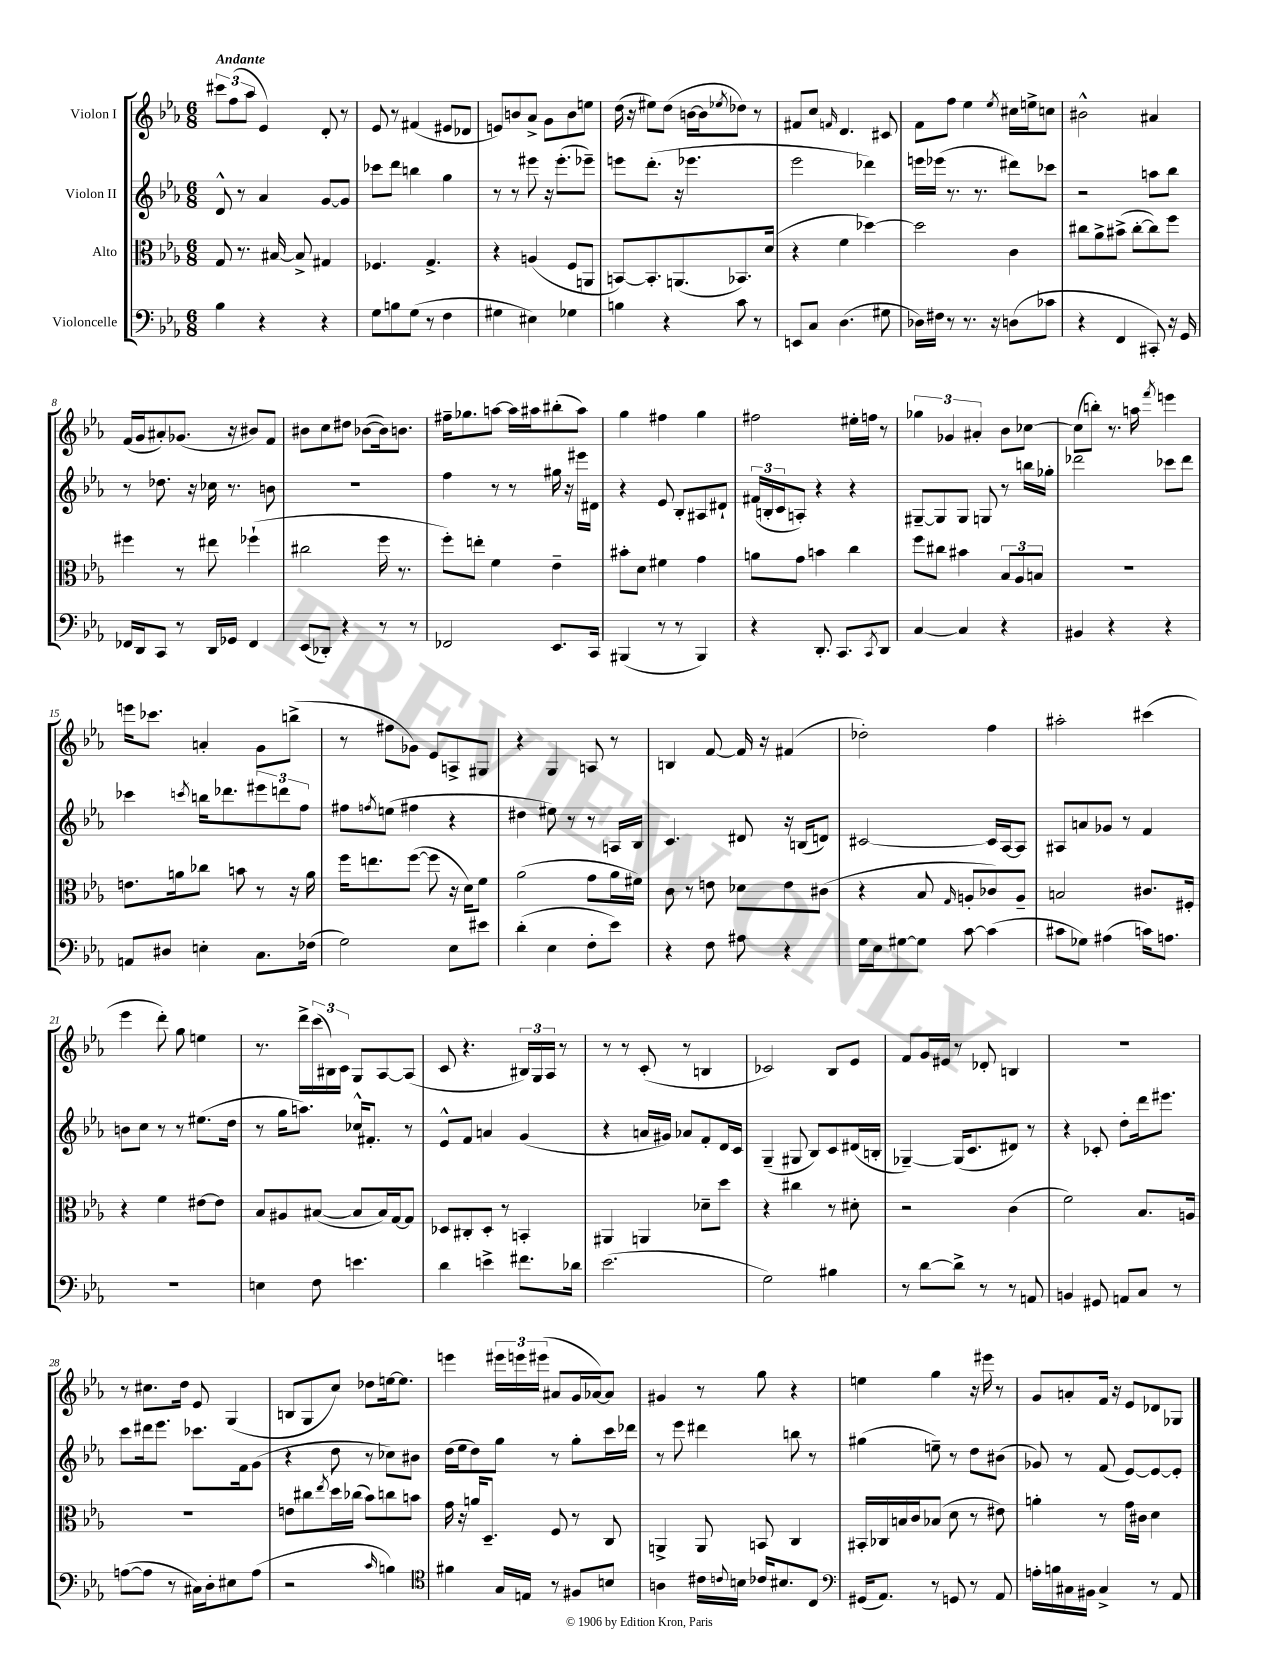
<<
\new StaffGroup <<
\new Staff = "s0" \with { instrumentName = "Violon I" } {
    \clef treble \key ees \major \numericTimeSignature \time 6/8 \tempo "Andante"
    \tuplet 3/2 { cis'''8 f''8( aes''8 } ees'4) d'8-. r8 |
    ees'8 r8 fis'4( eis'8 des'8 |
    e'8) b'8 aes'8-> g'8 b'8 e''8 |
    d''16( r16 eis''8) d''8( b'16~ b'16 \acciaccatura { ees''8 } des''8) r8 |
    fis'8 c''8 \grace { f'16 } d'4. cis'8 |
    f'8 f''8 ees''4 \acciaccatura { ees''8 } cis''16 e''16-> c''8 |
    bis'2-^ ais'4 |
    f'16( g'16 ais'8-.) ges'8.( r16 bis'8) f'8 |
    bis'8 c''8 dis''8 bes'8~( bes'16) b'8. |
    fis''16-- ges''8. a''8~ a''16 ais''16 bis''8-.( ais''8) |
    g''4 fis''4 g''4 |
    fis''2 eis''16-. f''16 r8 |
    \tuplet 3/2 { ges''4 ges'4 ais'4-. } bes'8 ces''8~ |
    ces''8( b''8-.) r8. a''16 \acciaccatura { f'''8 } e'''4 |
    e'''16 ces'''8. a'4-. g'8 b''8->( |
    r8 fis''8 ges'8) ees'8 a8-> gis8 |
    r4 g4 a8 r8 |
    b4 f'8~ f'16 r16 fis'4( |
    des''2-.) f''4 |
    ais''2-. cis'''4( |
    ees'''4 d'''8-.) g''8 e''4 |
    r8. d'''16-> \tuplet 3/2 { c'''16( bis16) c'16 } g8 aes8~ aes8( |
    c'8 r4. \tuplet 3/2 { bis16) g16 aes16 } r8 |
    r8 r8 c'8-.( r8 b4 |
    ces'2) bes8 ees'8 |
    f'8 g'16 eis'16 r8 des'8-. b4 |
    R2. |
    r8 cis''8. d''16 ees'8 g4( |
    b8 g8 c''8) des''8 e''16~ e''8. |
    e'''4 \tuplet 3/2 { eis'''16 e'''16 eis'''16( } ais'8 g'16 aes'16~) aes'8 |
    gis'4 r8 g''8 r4 |
    e''4 g''4 r16 eis'''16 r8 |
    g'8 a'8-. f'16 r16 ees'8 des'8 ges8 \bar "|." |
}
\new Staff = "s1" \with { instrumentName = "Violon II" } {
    \clef treble \key ees \major \numericTimeSignature \time 6/8
    d'8-^ r8 aes'4 g'8~ g'8 |
    ces'''8 d'''8 b''4 g''4 |
    r8 r8 eis'''8 r16 eis'''8.-.( ees'''8--) |
    e'''8 d'''8.-.( r16 ees'''4. |
    ees'''2 des'''4) |
    e'''16 ees'''16( r8. r8. dis'''8) ces'''8 |
    r2 a''8 bes''8 |
    r8 des''8. r16 ces''16 r8. b'8 |
    R2. |
    f''4 r8 r8 gis''16 r16 eis'''16 dis'16 |
    r4 ees'8 bes8-. ais8 dis'8-! |
    \tuplet 3/2 { fis'16( b16-. c'16 } a8-.) r4 r4 |
    gis8~-- gis8 gis8 g8 r8 b''16 ges''16-. |
    des'''2 ces'''8 des'''8 |
    ces'''4 \acciaccatura { c'''8 } b''16 des'''8. \tuplet 3/2 { eis'''8 d'''8 f''8 } |
    fis''8 \acciaccatura { f''8 } e''8( fis''4 r4 |
    dis''4 eis''8) r8 r8 a16 bes16 |
    c'4. dis'8 r16 b16( d'8) |
    cis'2~ cis'16 aes16~ aes8 |
    ais8 a'8 ges'8 r8 f'4 |
    b'8 c''8 r8 r8 eis''8.( d''16 |
    r8 g''16 a''8.) ces''16-^ fis'8.-. r8 |
    ees'8-^ f'8 a'4 g'4( |
    r4 a'16 gis'16) aes'8 f'8-. d'16 c'16 |
    g4--( gis8 bes8) c'8 dis'16( b16-. |
    ges4~--) ges16( c'8. dis'8) r8 |
    r4 ces'8-. d''8-. d'''16 eis'''8. |
    c'''8 dis'''16 ees'''8. ces'''8. f'16 g'8( |
    r4 d''8 r8 ces''8) bis'8 |
    d''16( ees''16 d''8) g''8 r8 g''8-. c'''16 des'''16 |
    r8 ees'''8 dis'''4 b''8 r8 |
    gis''4( e''8--) r8 d''8 bis'8( |
    ges'8) r8 f'8( ees'8~) ees'8~ ees'8-. \bar "|." |
}
\new Staff = "s2" \with { instrumentName = "Alto" } {
    \clef alto \key ees \major \numericTimeSignature \time 6/8
    g8 r8. bis16~ bis8-> gis4 |
    fes4. g4.-> |
    r4 a4( f8 a,8 |
    b,8~) b,8.-. a,8.( bes,8.) d'16( |
    r4 f'4 des''4~) |
    des''2 c'4 |
    cis''8 aes'8-> bis'8->( cis''8~-. cis''8) f''8 |
    fis''4 r8 eis''8 fes''4-!( |
    cis''2 f''16 r8. |
    f''8-.) e''8-. f'4 ees'4-- |
    bis'8-. d'8 fis'4 g'4 |
    a'8 g'8 b'4 c''4 |
    f''8 cis''8 bis'4 \tuplet 3/2 { bes8 aes8 b8 } |
    R2. |
    e'8. a'16 ces''8 b'8 r8 r16 a'16 |
    f''16 e''8. f''8~( f''8 r16 d'16) f'8 |
    aes'2( g'8 aes'16 fis'16) |
    c'8 r8 e'8 des'8 e'8 cis'8( |
    r4 bes8 \grace { g16 } a8-. ces'8) a8-- |
    b2 cis'8. fis16-. |
    r4 f'4 eis'8~ eis'8 |
    bes8 ais8 bis8~( bis8 bis16) g16~ g8 |
    des8 cis8-. des8-. r8 b,4-. |
    ais,4 a,4 des'8-- d''8 |
    r4 cis''4 r8 dis'8-. |
    r2 c'4( |
    f'2) bes8. a16 |
    R2. |
    e'8 cis''8 \acciaccatura { ees''8 } d''16 ces''16( bes'8) c''8 b'8 |
    g'16 r16 a'16 d8.-- f8 r8 c8 |
    a,4-> a,8 b,8 c4 |
    bis,16-. ces16 b16 c'16 bes8( d'8 r8 eis'8) |
    a'4-. r8 g'16 cis'16 d'4 \bar "|." |
}
\new Staff = "s3" \with { instrumentName = "Violoncelle" } {
    \clef bass \key ees \major \numericTimeSignature \time 6/8
    bes4 r4 r4 |
    g8 b8 g8( r8 f4 |
    gis4 eis4) ges4 |
    b4 r4 c'8 r8 |
    e,8 c8 d4.( gis8 |
    des16) fis16 r8 r8. r16 d8( ces'8 |
    r4 f,4 cis,8-.) r16 g,16 |
    fes,16 d,16 c,8 r8 d,16 ges,16 fes,4 |
    ees,8( des,8-.) r4 r8 r8 |
    fes,2 ees,8. c,16 |
    bis,,4( r8 r8 bis,,4) |
    r4 d,8.-. c,8. \acciaccatura { c,8 } d,8 |
    c4~ c4 r4 |
    bis,4 r4 r4 |
    a,8 dis8 e4-. c8. fes16( |
    g2) ees8 eis'8 |
    d'4-.( ees4 f8-. ees'8) |
    r4 f8 ais8 r4 |
    g16 ees16 gis8~ gis8 c'8~ c'4( |
    cis'8 ges8) ais4( c'16) a8. |
    r2. |
    e4 f8 e'4. |
    d'4 e'4-> fis'8. des'16 |
    ees'2.( |
    g2) bis4 |
    r8 d'8~ d'8-> r8 r8 a,8 |
    b,4 gis,8 a,8 c8 r8 |
    a8~( a8 r8 cis16) d16-. eis8 a8( |
    r2 \grace { c'16 } b4) |
    \clef tenor fis'4 g16 e16 r8 fis8 b8 |
    a4 cis'16 \appoggiatura { c'8 } b16 ces'16 bis8. c8 |
    \clef bass gis,16( aes,8.) r8 g,8 r8 aes,8 |
    a16-. b16 cis16 bis,16 cis4-> r8 aes,8 \bar "|." |
}
>>
>>
